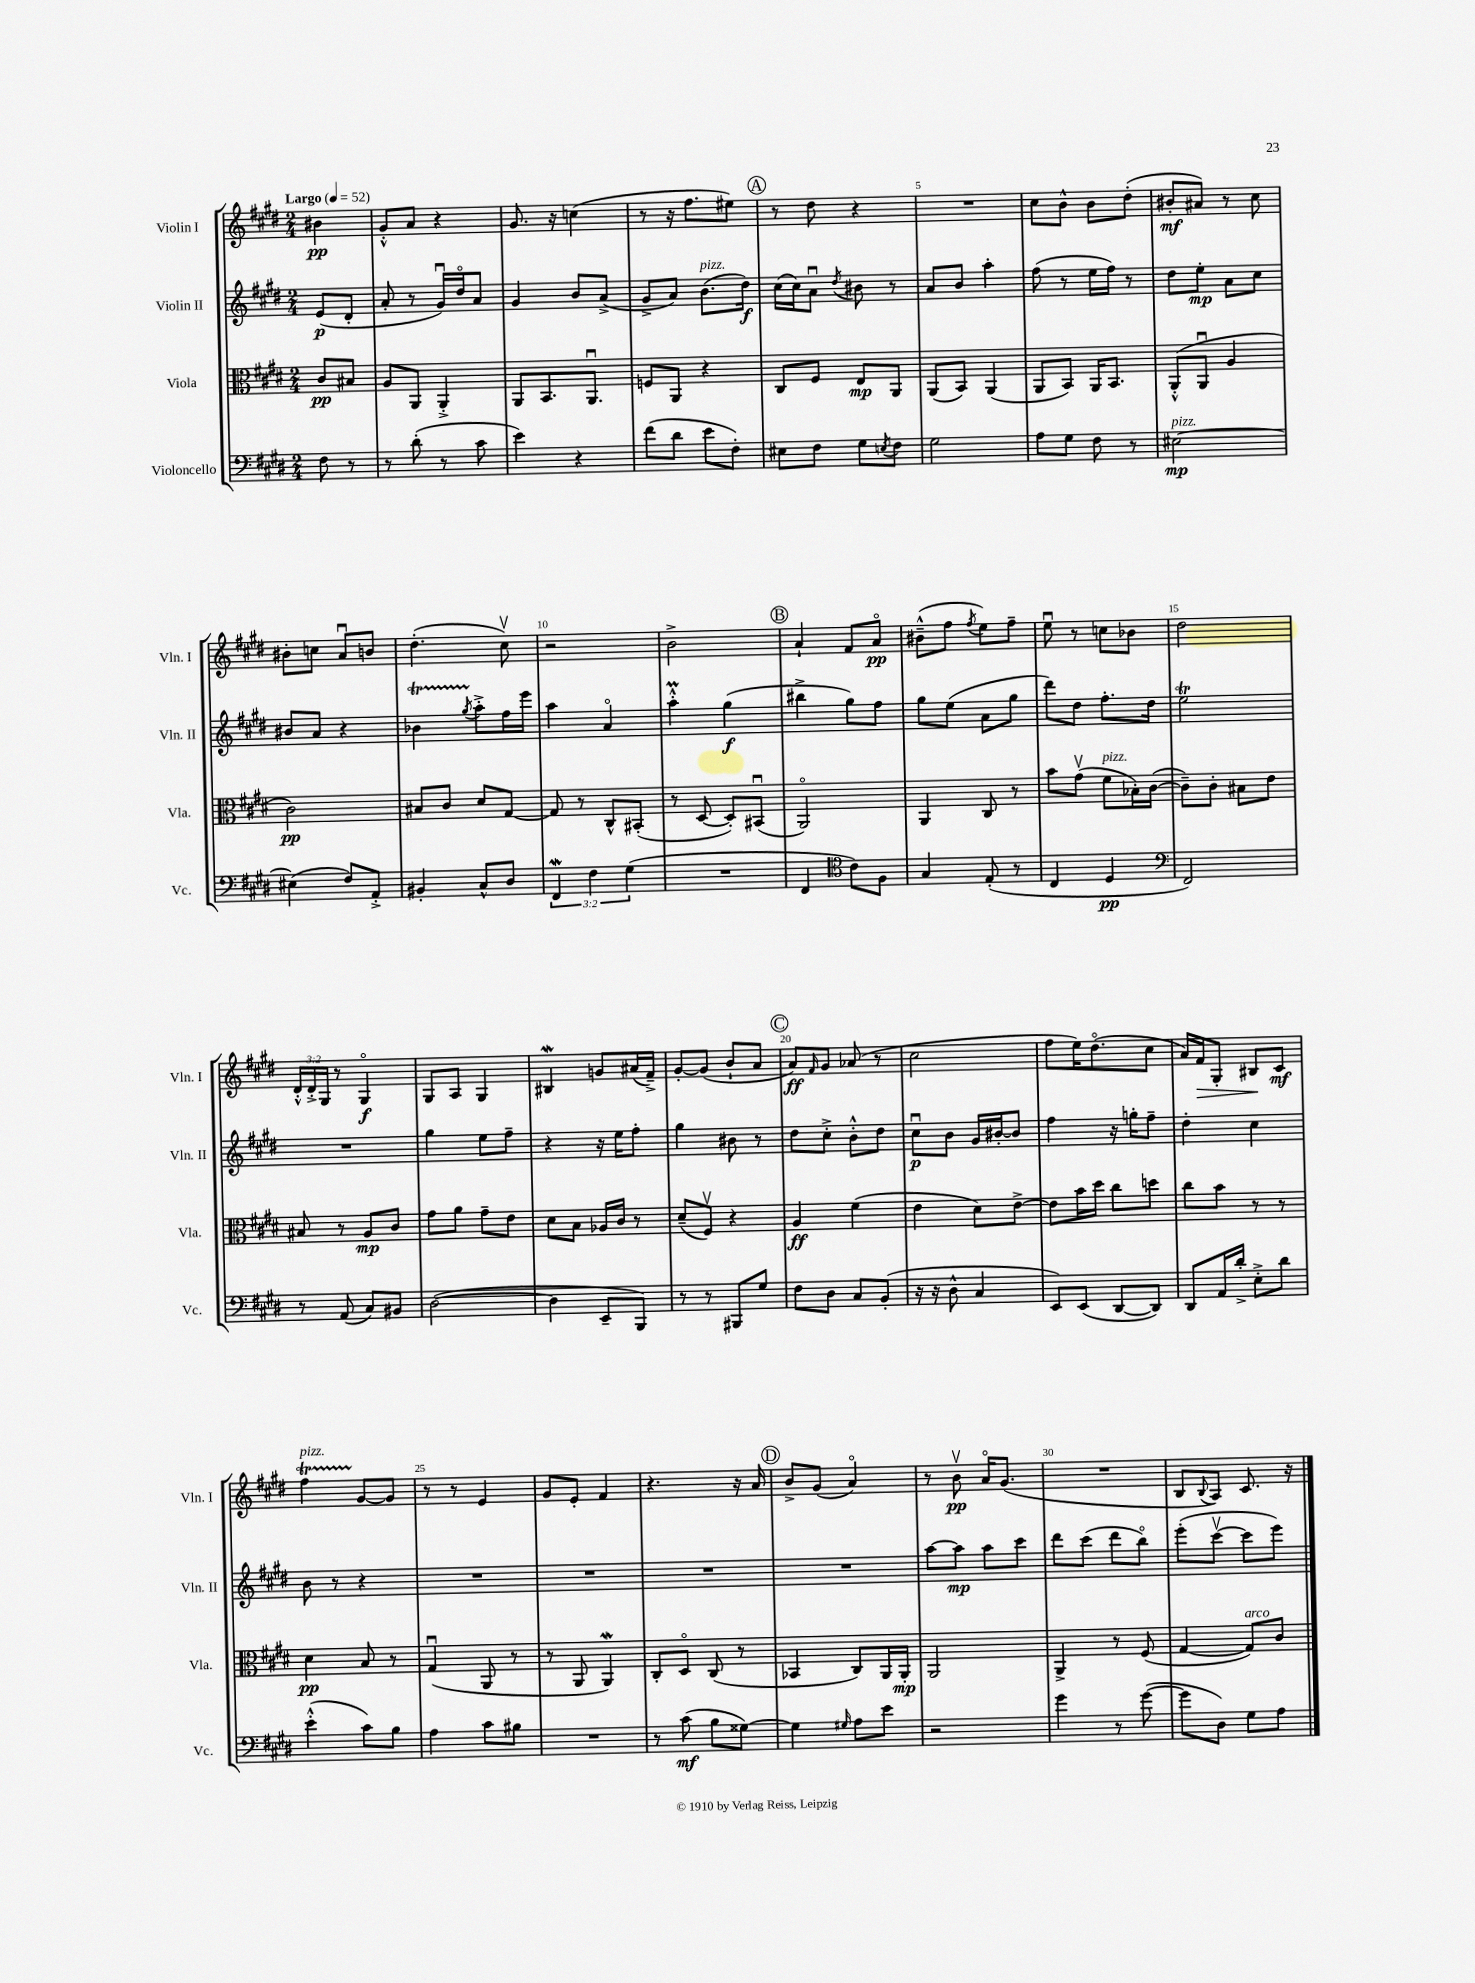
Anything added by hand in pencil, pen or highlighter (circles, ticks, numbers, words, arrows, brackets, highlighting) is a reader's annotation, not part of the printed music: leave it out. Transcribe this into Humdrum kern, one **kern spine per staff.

**kern	**kern	**kern	**kern
*staff4	*staff3	*staff2	*staff1
*clefF4	*clefC3	*clefG2	*clefG2
*k[f#c#g#d#]	*k[f#c#g#d#]	*k[f#c#g#d#]	*k[f#c#g#d#]
*M2/4	*M2/4	*M2/4	*M2/4
*MM52	*MM52	*MM52	*MM52
8F#	8c#	(8e	4b#
8r	8B#	8d#'	.
=	=	=	=
8r	8A	8a'	8g#'^^
(8d#'	8AA	8r	8a
8r	4AA'^	16g#u)	4r
.	.	16dd#o	.
8c#	.	8a	.
=	=	=	=
4e)	8AA	4g#	8.g#
.	8.BB	.	.
.	.	.	16r
4r	.	8b	(4cc
.	8.AAu	.	.
.	.	(8a^	.
=	=	=	=
(8f#	8F	8g#^	8r
8d#	8AA	8a)	16r
.	.	.	8.ff#
8e	4r	(8.b	.
8F#')	.	.	8ee#)
.	.	16dd#)	.
=	=	=	=
8E#	8C#	(16cc#	8r
.	.	16cc#)	.
8F#	8F#	8au	8dd#
.	.	8qdd#	.
8G#	8E	8b#	4r
8qE	.	.	.
8F#	8AA	8r	.
=	=	=	=
2G#	(8AA	8a	2r
.	8BB)	8b	.
.	(4AA	4aa'	.
=	=	=	=
8A	8AA	(8ff#	8cc#
8G#	8BB)	8r	8b^^
8F#	16AA	16ee	8b
.	8.BB	16ff#)	.
8r	.	8r	(8dd#'
=	=	=	=
[2E#	(8AA'^^	8dd#	8b#'
.	8AAu	8ee'	8a#)
.	4A	8a	8r
.	.	8cc#	8cc#
=	=	=	=
(4E#]	2c#)	8b#	8b#'
.	.	8a	8cc
8F#)	.	4r	8au
8AA'^	.	.	8b
=	=	=	=
4BB#'	8B#	4b-	(4.dd#'
.	8c#	.	.
.	.	8qgg#	.
8C#^^	8d#	8aa'^	.
8D#	[8G#	16ff#	8cc#v)
.	.	16eee	.
=	=	=	=
6FF#	8G#]	4aa	2r
.	8r	.	.
6F#	.	.	.
.	8C#^^	4ao	.
(6G#	.	.	.
.	(8BB#'	.	.
=	=	=	=
2r	8r	4aa'^^	2b^
.	[8D#	.	.
.	8D#'])	(4gg#	.
.	(8BB#u	.	.
=	=	=	=
4FF#	2AAo)	4bb#^	4a`
*clefC4	*	*	*
8c#)	.	8gg#)	8f#
8F#	.	8ff#	8ao
=	=	=	=
4G#	4AA	8gg#	(8b#~^^
.	.	(8ee	8ff#
.	.	.	8qff#
(8E'	8C#	8a	8ee)
8r	8r	8gg#	8ff#~
=	=	=	=
4C#	8b	8ddd#)	8eeu
.	(8g#v	8dd#	8r
4D#	8f#	8.ff#'	8cc
.	16B-')	.	8b-
.	([16c#	16dd#	.
=	=	=	=
*clefF4	*	*	*
2FF#)	8c#~])	2ee	2dd#
.	8c#'	.	.
.	8B#	.	.
.	8e	.	.
=	=	=	=
8r	8B#	2r	24d#'^^
.	.	.	24d#'^
.	.	.	24G#
(8AA	8r	.	8r
8C#)	8A	.	4G#o
8BB#	8c#	.	.
=	=	=	=
([2D#	8g#	4gg#	8G#
.	8a	.	8A
.	8g#~	8ee	4G#
.	8e	8ff#~	.
=	=	=	=
4D#]	8d#	4r	4B#
.	8B	.	.
8EE~	16A-	16r	8g
.	16c#	16ee	.
8BBB)	8r	8ff#'	(16a#
.	.	.	16f#~^)
=	=	=	=
8r	(8d#~	4gg#	[8g#'
8r	8F#v)	.	(8g#]
8BBB#	4r	8b#	8b`
8G#	.	8r	8a
=	=	=	=
8F#	4A	8dd#	8a)
.	.	.	16qqf#
8D#	.	8cc#'^	8g#
8C#	(4f#	8b'^^	(8a-
(8BB'	.	8dd#	8r
=	=	=	=
16r	4e	8cc#u	2cc#
16r	.	.	.
8D#^^	.	8b	.
4C#	8d#)	16g#	.
.	.	[16b#'	.
.	[8e^	8b#]	.
=	=	=	=
8EE)	8e]	4ff#	8ff#
(8EE	16b	.	16ee)
.	16dd#	.	(8.dd#o
[8DD#	8cc#	16r	.
.	.	16gg'	.
8DD#])	8dd	8ff#~	8cc#
=	=	=	=
8DD#	8cc#	4dd#'	16a)
.	.	.	16f#
16AA	8b	.	8G#'
16d#'^	.	.	.
8E'^	8r	4cc#	8B#
8d#	8r	.	8c#
=	=	=	=
(4e'^^	4d#	8b	4ff#
.	.	8r	.
8c#)	8B	4r	[8g#
8B	8r	.	8g#]
=	=	=	=
4A	(4G#u	2r	8r
.	.	.	8r
8c#	8AA	.	4e
8B#	8r	.	.
=	=	=	=
2r	8r	2r	8g#
.	8AA	.	8e'
.	4AA)	.	4f#
=	=	=	=
8r	8C#'	2r	4.r
(8c#	8D#o	.	.
8B	(8C#	.	.
[8G##)	8r	.	16r
.	.	.	16a
=	=	=	=
4G##]	4BB-	2r	8b^
.	.	.	(8g#
16qqG#	.	.	.
8A	8C#)	.	4ao)
8e	16AA	.	.
.	16AA'	.	.
=	=	=	=
2r	2AA	[8aa	8r
.	.	8aa]	8bv
.	.	8aa	16ao
.	.	.	(8.g#
.	.	8ccc#	.
=	=	=	=
4g#	4AA^	8ddd#	2r
.	.	(8ccc#	.
8r	8r	8ddd#	.
([8g#	(8F#	8bbo)	.
=	=	=	=
8g#]	[4G#	(8eee'	8B
.	.	.	8qqB
8D#)	.	[8ccc#v	8A)
8G#	8G#])	8ccc#]	8.c#
8A	8c#	8eee)	.
.	.	.	16r
==	==	==	==
*-	*-	*-	*-
